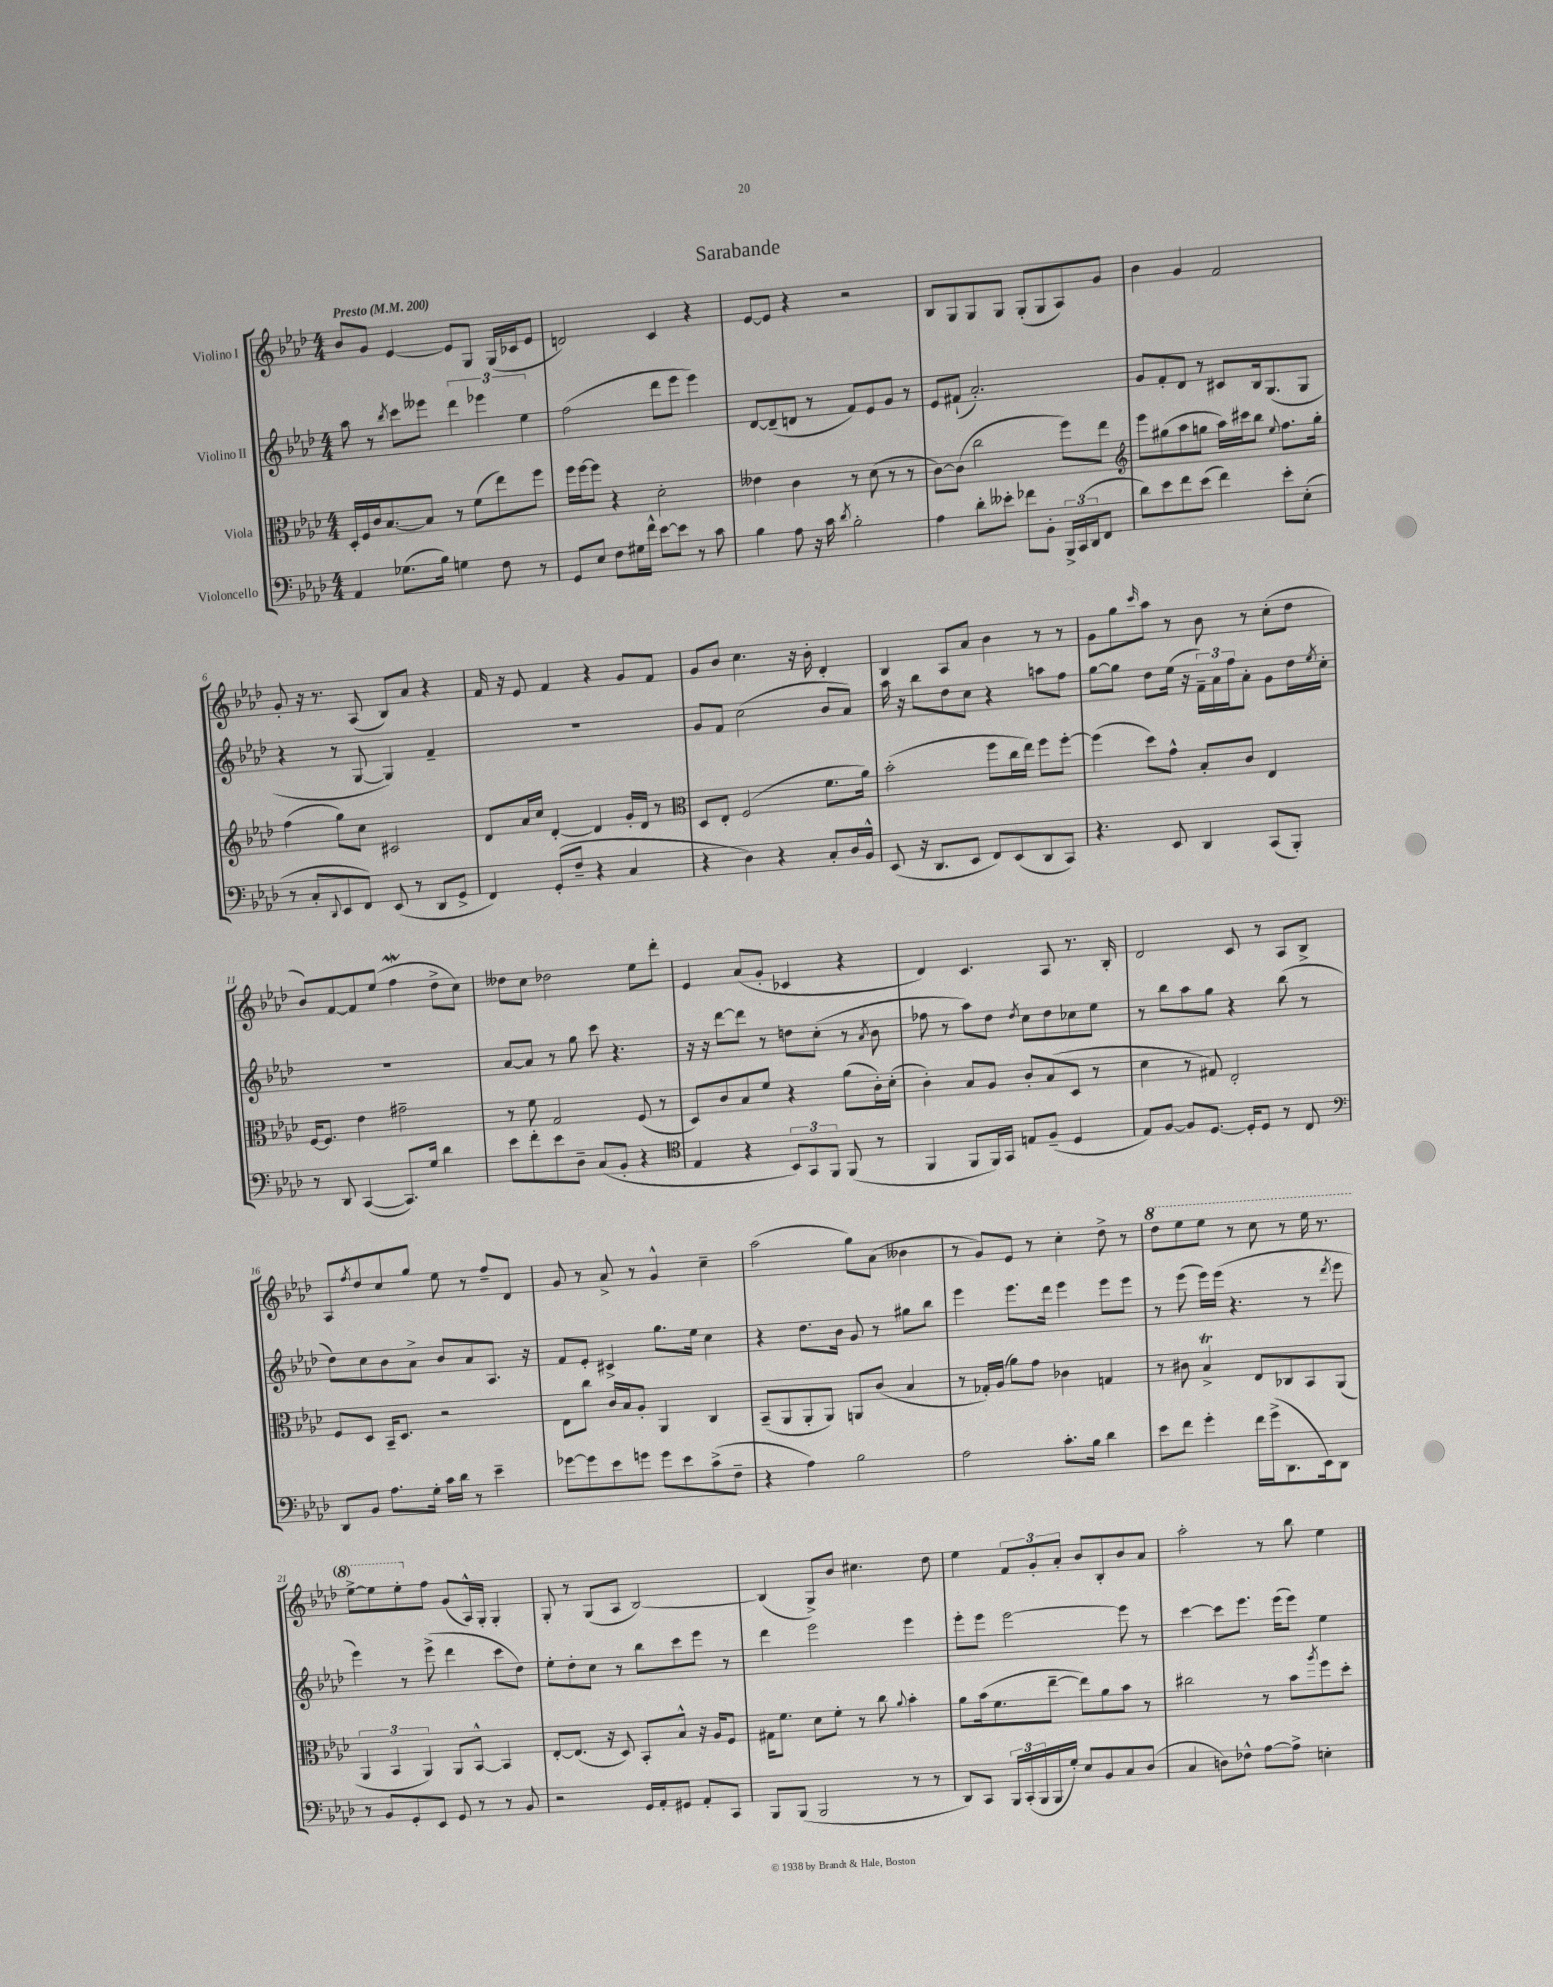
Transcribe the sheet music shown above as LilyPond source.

\header { title = "Sarabande" }
<<
\new StaffGroup <<
\new Staff = "s0" \with { instrumentName = "Violino I" } {
    \clef treble \key aes \major \numericTimeSignature \time 4/4 \tempo "Presto" 4 = 200
    bes'8 g'8 ees'4~ ees'8 g8 g16( ces'16 ees'8 |
    d'2) c'4 r4 |
    ees'8~ ees'8 r4 r2 |
    bes8 g8 g8 g8 g8-.( g8 aes8) g'8 |
    bes'4 g'4 f'2 |
    g'8-. r16 r8. aes8( bes8) aes'8 r4 |
    f'16 r16 ees'8 f'4 r4 g'8 f'8 |
    g'8 bes'8 c''4. r16 bes'16-. des'4-. |
    bes4 aes8 aes'8 bes'4 r8 r8 |
    g'8 g''8 \grace { c'''16 } aes''8 r8 bes'8 r8 c''8-.( des''8 |
    bes'8) f'8~ f'8 ees''8( f''4\mordent des''8-> c''8) |
    deses''8 c''8 des''2 ees''8 des'''8-. |
    ees'4 aes'8( g'8-. ces'4 r4 |
    des'4) c'4. aes8 r8. bes16-. |
    des'2 c'8 r8 aes8 bes8-> |
    aes8 \acciaccatura { f''8 } des''8 c''8 g''8 ees''8 r8 f''8-- des'8 |
    g'8 r8 aes'8-> r8 g'4-^ c''4-- |
    aes''2( g''8) aes'8( beses'4 |
    r8 g'8) ees'8 r8 c''4-. des''8-> r8 |
    \ottava #1 des'''8 ees'''8 ees'''8 r8 c'''8 r8 ees'''16 r8. |
    ees'''8~-> ees'''8 ees'''8-. \ottava #0 f''8 g'8( aes16-^) g16-. g4-. |
    g8-. r8 g8( aes8 bes2~) |
    bes4( g8->) bes'8 cis''4. des''8 |
    ees''4 \tuplet 3/2 { f'8 g'8-. aes'8-. } bes'8 bes8-. bes'8 aes'8 |
    aes''2-. r8 bes''8 ees''4 \bar "|." |
}
\new Staff = "s1" \with { instrumentName = "Violino II" } {
    \clef treble \key aes \major \numericTimeSignature \time 4/4
    aes''8 r8 \acciaccatura { bes''8 } c'''8 eeses'''8 \tuplet 3/2 { des'''4 ees'''4 ees''4 } |
    f''2( des'''8 ees'''8 ees'''4) |
    des'8~ des'8--( d'8 r8 f'8) ees'8 g'8 r8 |
    ees'8 fis'8-!( aes'2.-.) |
    g'8 f'8-. des'8 r8 cis'8 bes16 g8.( g8 |
    r4 r8 g8~ g4) f'4-- |
    R1 |
    g'8 f'8 c''2( bes'8 aes'8) |
    aes''16 r16 bes''8 des''8 c''8 r4 a''8 f''8 |
    g''8~ g''8 des''8 ees''16( r16 \tuplet 3/2 { f'16--) aes'16 f''16 } aes'8-. g'8 des''16 \acciaccatura { ees''8 } c''16-. |
    R1 |
    aes'8~ aes'8 r8 g''8 c'''8 r4. |
    r16 r16 des'''8~ des'''8 r8 d''8 c''8-.( r8 \acciaccatura { aes'8 } bes'8 |
    fes''8 r8 aes''8) des''8 \acciaccatura { des''8 } c''8 des''8 ces''8 ees''8 |
    r8 bes''8 aes''8 g''8 r4 bes''8( r8 |
    des''8) c''8 bes'8 aes'8-> bes'8 aes'8 aes8. r16 |
    f'8 ees'8-. cis'4-> g''8. ees''16 c''4 |
    r4 des''8. bes'16 g'8 r8 gis''8 bes''8 |
    ees'''4 ees'''8. des'''16 ees'''4 ees'''8 ees'''8 |
    r8 ees'''8( ees'''16) ees'''16( r4. r8 \acciaccatura { des'''8 } ees'''8 |
    ees'''4) r8 ees'''8->( des'''4 c'''8 des''8) |
    ees''8-. des''8-. c''8 r8 bes''8 c'''8 ees'''8 r8 |
    des'''4 ees'''2 ees'''4 |
    ees'''8-. ees'''8 ees'''2~ ees'''8 r8 |
    c'''4~ c'''8 ees'''8. ees'''16( ees'''8) ees''4 \bar "|." |
}
\new Staff = "s2" \with { instrumentName = "Viola" } {
    \clef alto \key aes \major \numericTimeSignature \time 4/4
    des16-. f16 c'16 bes8.~ bes8 r8 f'8( ees''8) f''8 |
    f''16 f''16~ f''8 r4 des'2-. |
    eeses'4 c'4 r8 des'8( r8 r8 |
    c'8~) c'8( c''2 f''8) ees''8 |
    \clef treble ees'''8 gis''8( aes''8 g''8 aes''16) cis'''16 bes''8 \appoggiatura { ees''8 } f''8. g''16-. |
    f''4( g''8) c''8 cis'2 |
    des'8 aes'16 c''16 des'4~-. des'4 g'16-. des'16 r8 |
    \clef alto des8 ees8-. f2( f'8. aes'16) |
    bes'2-.( f''8 c''16 ees''16) f''8 f''8~-. |
    f''4( des''8) g'8-^ bes8-. c'8 ees4 |
    f16~ f8. ees'4 gis'2-- |
    r8 f'8 g2 f8( r8 |
    des8) c'8 bes8 f'8 r4 aes'8( c'16-.) des'16-.( |
    c'4-.) bes8 aes8 c'8-. bes8( des8 r8 |
    des'4 r8 gis8) ees2-. |
    f8 des8 bes,16-- des8. r2 |
    ees8 c''8 c'16 bes16 aes8-. aes,4 c4 |
    bes,8--( aes,8 aes,8-. aes,8) a,8 c'8( bes4 |
    r8 ges16-.) aes16( aes'8) g'8 ces'4 g4 |
    r8 cis'8 bes4->\trill ees8 ces8 bes,8 aes,8( |
    \tuplet 3/2 { aes,4 bes,4 aes,4) } aes,8 bes,8~-^ bes,4 |
    ees8~-. ees8.( r16 des8) bes,8-. bes8-^ r16 aes16 f8 |
    gis16 f'8. des'8 f'8-. r8 c''8 \appoggiatura { aes'8 } bes'4-. |
    aes'8 bes'16( f'8. ees''8~-- ees''8) aes'8 bes'8 r8 |
    cis''2 r8 bes'8 \acciaccatura { aes''8 } f''8 des''8-. \bar "|." |
}
\new Staff = "s3" \with { instrumentName = "Violoncello" } {
    \clef bass \key aes \major \numericTimeSignature \time 4/4
    aes,4 ges8.( bes16) g4 f8 r8 |
    g,8 ees8 f8 gis16 f'16-^ ees'8~ ees'8 r8 c'8 |
    bes4 aes8 r16 c'16 \acciaccatura { des'8 } bes2-. |
    aes4 des'8-. eeses'8-. fes'8 bes,8-. \tuplet 3/2 { bes,,16-> c,16( des,16 } f,8 |
    des'8) ees'8 f'8 ees'8( f'4) ees'8-. ees8-.( |
    r8 c8-. \appoggiatura { des,8 } ees,8 f,8) ees,8( r8 des,8 g,8-> |
    f,4) g,8-.( f8-- r4 c4 |
    r4 des4) r4 c8-. des16 bes,16-^ |
    ees,8( r16 des,8. ees,8 f,8) ees,8( des,8 c,8) |
    r4. ees,8 des,4 c,8( bes,,8-.) |
    r8 des,8 c,4~( c,8.) g16 des'4 |
    ees'8 f'8-. ees'8 des8-- c8( bes,8-. r4 |
    \clef tenor ees4 r4 \tuplet 3/2 { bes,8) g,8 f,8 } f,8( r8 |
    f,4 f,8 f,16) g,16 e8 f8--( des4 |
    ees8) f8~ f8 des8.~ des16-. des8 r8 c8 |
    \clef bass des,8 bes,8 aes8. g16-. c'16 des'16 r8 ees'4-- |
    ges'8~ ges'8 ees'8 g'8 g'8 ees'8 c'8->( f8-- |
    r4 aes4) bes2 |
    aes2 c'8.-. bes16 des'4 |
    ees'8 f'8 g'4-. f'16 g'16->( des,8. ees,16) des,8 |
    r8 bes,8 g,8-. ees,8 g,8 r8 r8 bes,8 |
    r2 g,16 aes,16-. gis,8 aes,8-. c,8 |
    bes,,8 bes,,8( bes,,2 r8 r8 |
    des,8) c,8 \tuplet 3/2 { bes,,16 c,16-.( bes,,16 } bes,,16 g16-.) ees8 bes,8 c8 des8( |
    c4 d8) fes8-^ aes8~ aes8-> e4-. \bar "|." |
}
>>
>>
